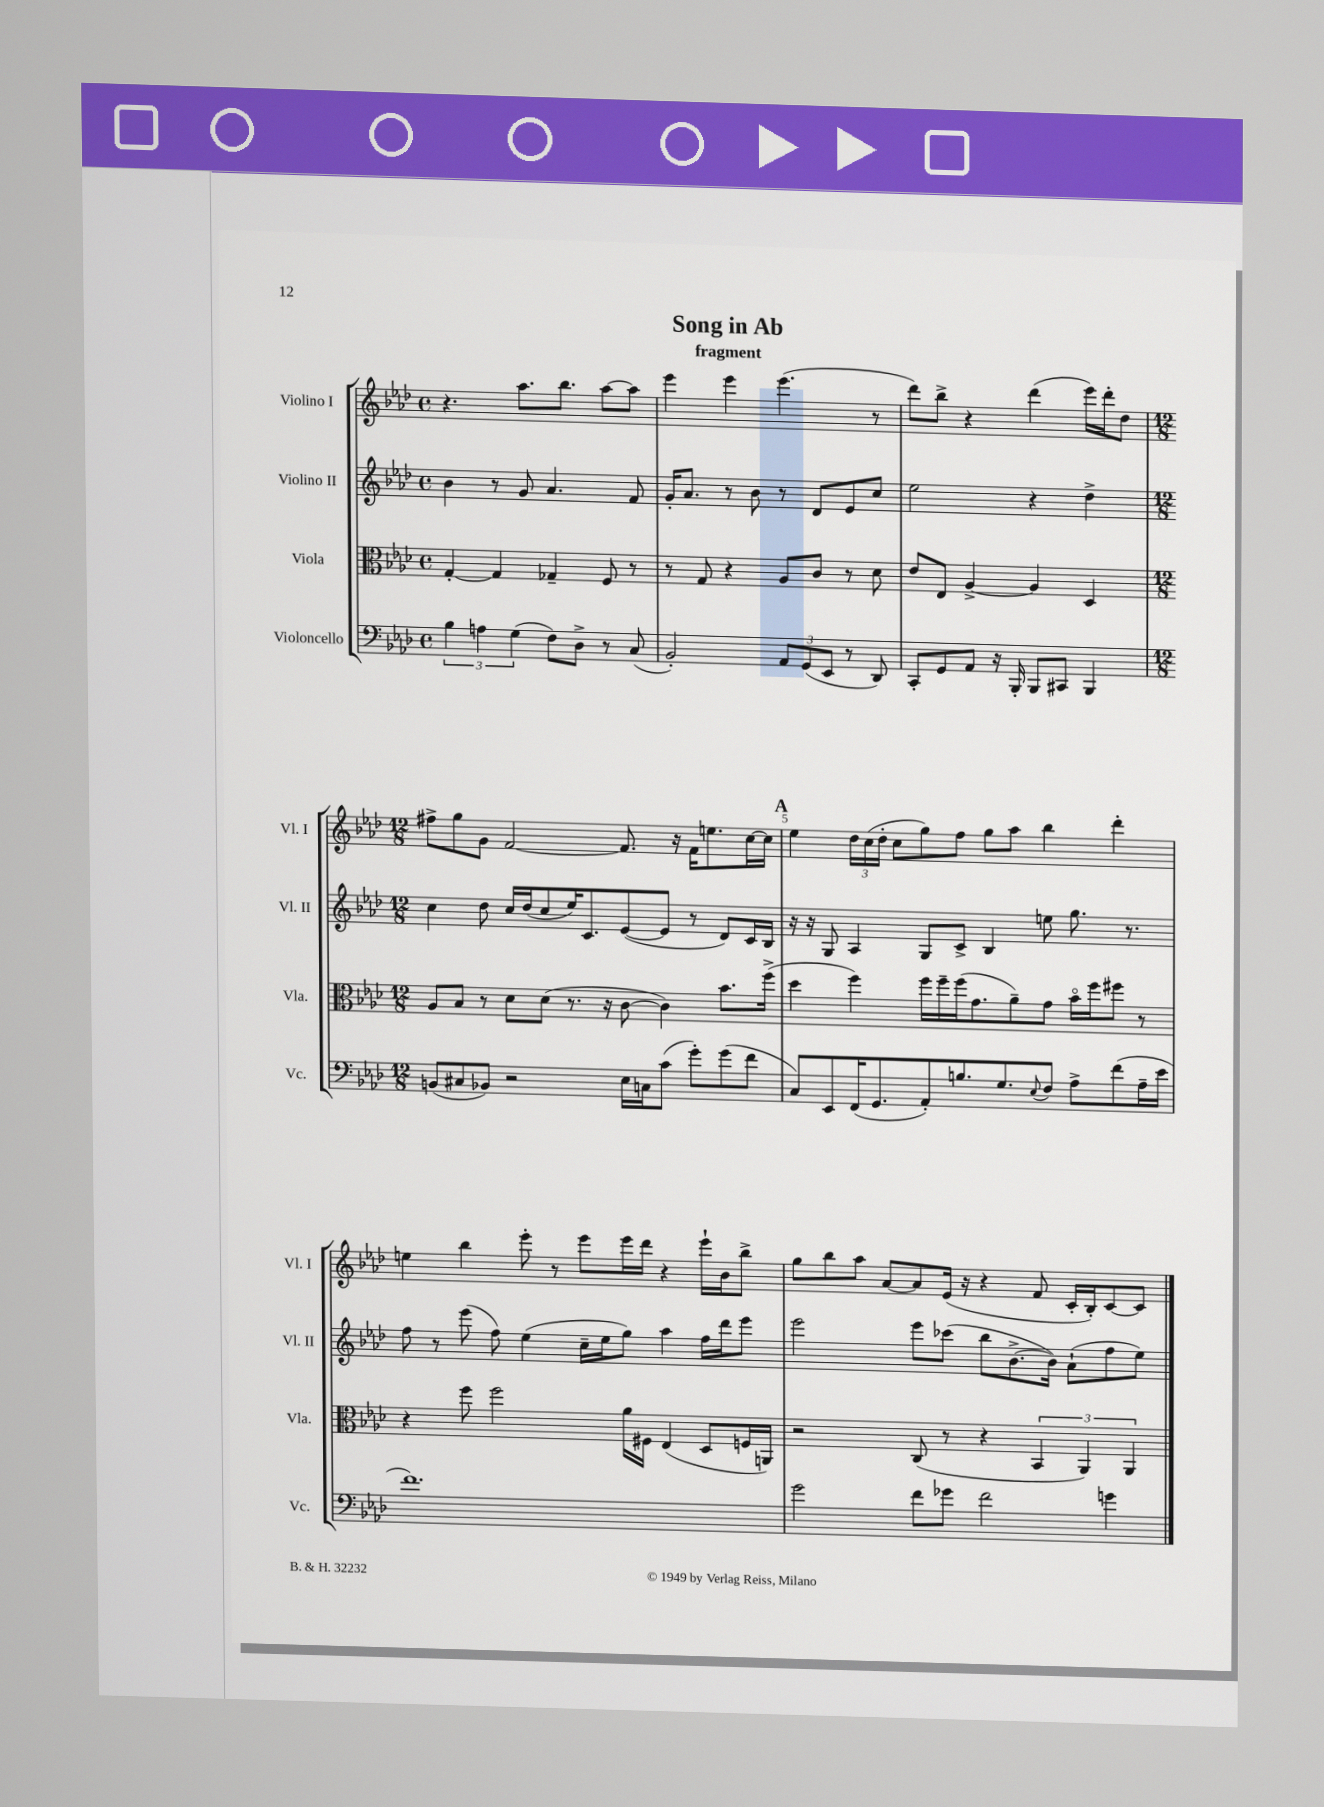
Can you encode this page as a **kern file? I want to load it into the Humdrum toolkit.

**kern	**kern	**kern	**kern
*staff4	*staff3	*staff2	*staff1
*clefF4	*clefC3	*clefG2	*clefG2
*k[b-e-a-d-]	*k[b-e-a-d-]	*k[b-e-a-d-]	*k[b-e-a-d-]
*M4/4	*M4/4	*M4/4	*M4/4
*met(c)	*met(c)	*met(c)	*met(c)
6B-	[4G'	4b-	4.r
6A	.	.	.
.	4G]	8r	.
(6G	.	.	.
.	.	8g	8.aa-
8F)	4G-~	4.a-	.
.	.	.	8.bb-
8D-^	.	.	.
8r	8F	.	[8aa-
(8C	8r	8f	8aa-]
=	=	=	=
2BB-')	8r	16g'	4eee-
.	.	8.a-	.
.	8G	.	.
.	4r	8r	4eee-
.	.	8b-	.
12AA-	8A-	8r	(4.eee-
(12GG	.	.	.
.	8c	8d-	.
12EE-	.	.	.
8r	8r	8e-	.
8DD-)	8d-	8cc	8r
=	=	=	=
8CC'	8e-	2ee-	8ddd-)
8GG	8E-	.	8bb-^
8AA-	[4A-^	.	4r
16r	.	.	.
16BBB-'	.	.	.
8BBB-	4A-]	4r	(4ddd-
8CC#	.	.	.
4BBB-	4D-	4dd-^	16eee-)
.	.	.	16ddd-'
.	.	.	8dd-
=	=	=	=
*M12/8	*M12/8	*M12/8	*M12/8
(8BB	8A-	4cc	8ff#^
8C#	8B-	.	8gg
8BB-)	8r	8dd-	8g
2r	8d-	16cc	[2f
.	.	(16dd-	.
.	(8d-	8cc	.
.	8.r	16ee-)	.
.	.	8.c	.
.	16r	.	.
16E-	[8c	([8e-	8.f]
16C	.	.	.
(8c	4c])	8e-]	.
.	.	.	16r
8g')	.	8r	16f
.	.	.	8.ee
(8g	8.b-	8d-)	.
8f	.	16c	[16cc
.	(16ff^	16B-	16cc]
=	=	=	=
8C)	4dd-	16r	4ee-
.	.	16r	.
8EE-	.	8G	.
(16FF	4ff)	4A-	24dd-
.	.	.	(24cc
8.GG	.	.	.
.	.	.	24dd-'
.	.	.	8cc
8AA-')	16ff	8G	8gg)
.	16ff~	.	.
8.B	(16ff	8c^	8ff
.	8.g	.	.
.	.	4B-	8gg
8.G	.	.	.
.	8a-~)	.	8aa-
8qqE-	.	.	.
8F	8g	8ee	4bb-
8A-^	16b-o	8.gg	.
.	16ff	.	.
(8f	8ff#	.	4ddd-'
.	.	8.r	.
16A-~	8r	.	.
16e-	.	.	.
=	=	=	=
1.f)	4r	8ff	4ee
.	.	8r	.
.	8ff	(8eee-	4bb-
.	2ff	8ff)	.
.	.	(4ee-	8eee-'
.	.	.	8r
.	.	16cc~	8eee-
.	.	16ee-	.
.	16a-	8gg)	16eee-
.	16F#	.	16ddd-
.	(4E-	4aa-	4r
.	8D-	16ff	16eee-`
.	.	16ddd-	16b-
.	16F	8eee-	8bb-^
.	16AA)	.	.
=	=	=	=
2g	2r	2eee-	8gg
.	.	.	8bb-
.	.	.	8aa-
.	.	.	[8a-
8f	(8C	8eee-	8a-]
8g-	8r	(8ccc-	(16e-
.	.	.	16r
2f	4r	8bb-	4r
.	.	[8.b-^	.
.	6BB-	.	8f
.	.	16b-])	.
.	.	(8a-`	16c'
.	6AA-)	.	.
.	.	.	16B-')
4g	.	8ff	[8c
.	6AA-	.	.
.	.	8ee-)	8c]
==	==	==	==
*-	*-	*-	*-
